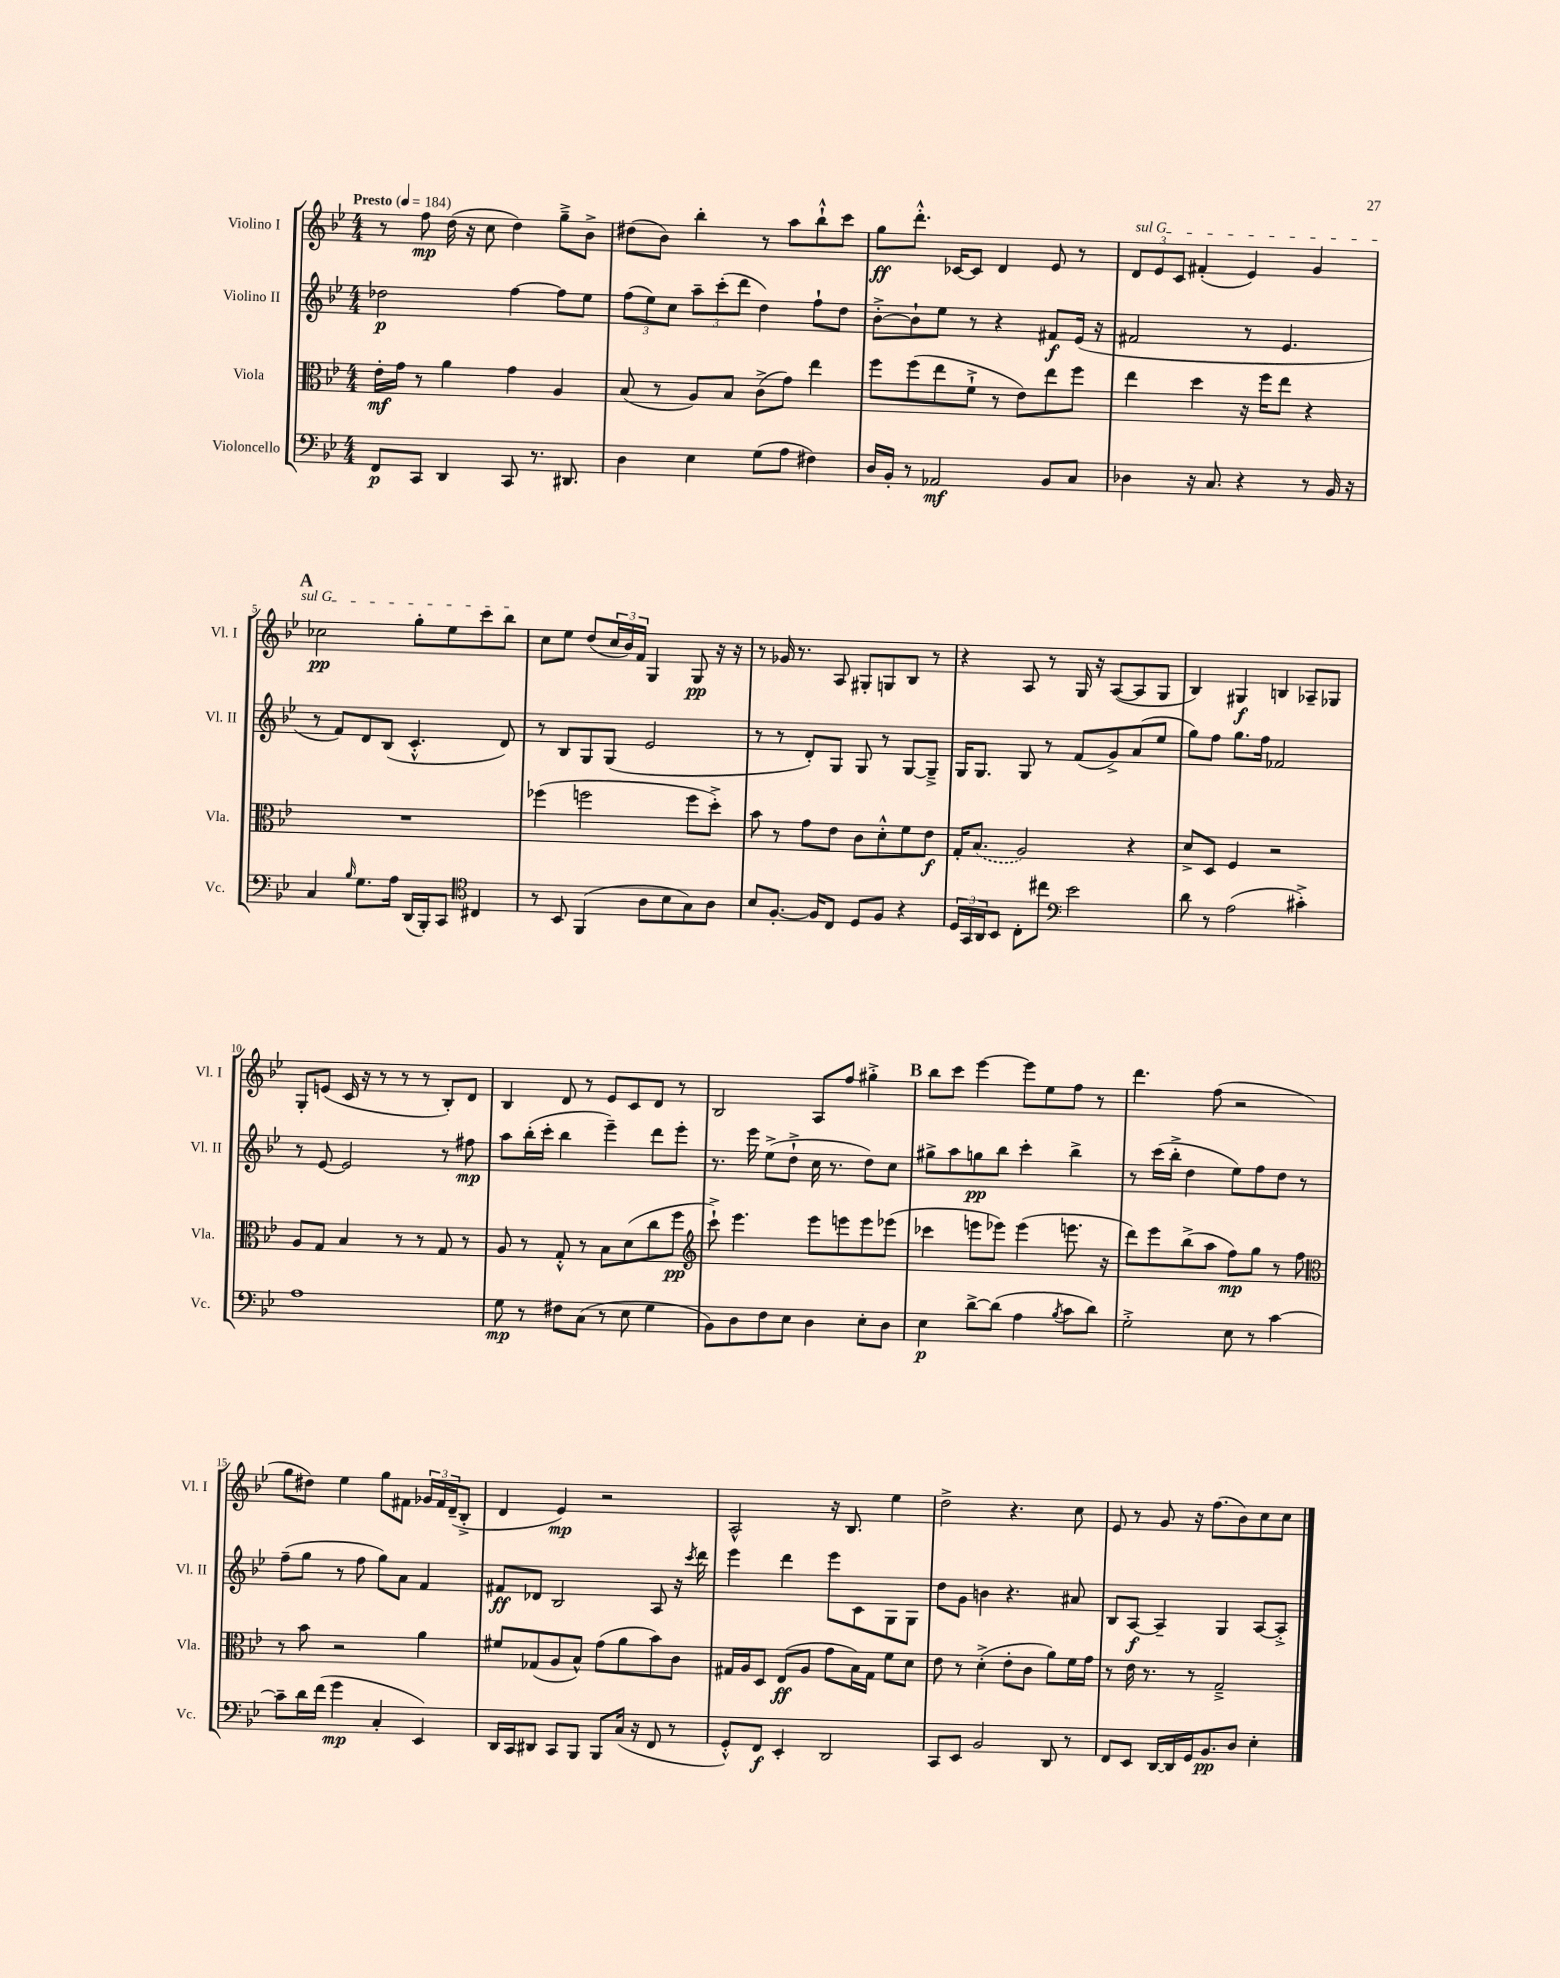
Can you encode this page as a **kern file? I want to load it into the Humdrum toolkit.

**kern	**kern	**kern	**kern
*staff4	*staff3	*staff2	*staff1
*clefF4	*clefC3	*clefG2	*clefG2
*k[b-e-]	*k[b-e-]	*k[b-e-]	*k[b-e-]
*M4/4	*M4/4	*M4/4	*M4/4
*MM184	*MM184	*MM184	*MM184
8FF	16e-'	2dd-	8r
.	16g	.	.
8CC	8r	.	8ff
4DD	4a	.	(16dd
.	.	.	16r
.	.	.	8cc
8CC	4g	[4ff	4dd)
8.r	.	.	.
.	4A	8ff]	8gg~^
8.DD#	.	.	.
.	.	8ee-	8b-^
=	=	=	=
4D	(8B-	(12ff	(8dd#
.	.	12ee-)	.
.	8r	.	8b-)
.	.	12cc	.
4E-	8A)	12aa~	4bb-'
.	.	(12ccc'	.
.	8B-	.	.
.	.	12ddd	.
(8G	(8c^	4dd)	8r
8A	8g)	.	8aa
4F#)	4ee-	8ff`	8bb-`^^
.	.	8dd	8ccc
=	=	=	=
16D	8ff	[8b-'^	8gg
16BB-'	.	.	.
8r	(8ff	8b-`]	8.ddd'^^
2AA-	8ee-	8ee-	.
.	.	.	[16c-
.	8f`^	8r	8c-]
.	8r	4r	4d
.	8e-)	.	.
8BB-	8ee-	8f#	8e-
8C	8ff	(16e-	8r
.	.	16r	.
=	=	=	=
4D-	4ee-	2f#	12d
.	.	.	12e-
.	.	.	12c
16r	4dd	.	(4f#'
8.C	.	.	.
4r	16r	8r	4e-)
.	16ff	.	.
.	8ee-	4.e-	.
8r	4r	.	4g
16BB-	.	.	.
16r	.	.	.
=	=	=	=
4C	1r	8r	2cc-
.	.	8f)	.
16qqB-	.	.	.
8.G	.	8d	.
.	.	(8B-	.
16A	.	.	.
(16DD	.	4.c'^^	8gg'
16BBB-')	.	.	.
8CC	.	.	8ee-
*clefC4	*	*	*
4C#	.	.	8ccc
.	.	8d)	8bb-
=	=	=	=
8r	(4ff-	8r	8cc
8BB-	.	8B-	8ee-
(4FF	2ff	8G	(8dd
.	.	(8G	24cc
.	.	.	24b-)
.	.	.	24f
8A	.	2e-	4G
8B-	.	.	.
8G)	8ff	.	8G
8A	8dd'^)	.	16r
.	.	.	16r
=	=	=	=
8B-	8b-	8r	8r
[8.F'	8r	8r	16g-
.	.	.	8.r
.	8g	8d')	.
16F]	.	.	.
8C	8e-	8G	8A
8D	8c	8G	8G#'
8F	8d'^^	8r	8G
4r	8f	[8G	8B-
.	8e-	8G~^]	8r
=	=	=	=
24D	16G'	16G	4r
24GG	.	.	.
.	(8.B-	8.G	.
24AA	.	.	.
8BB-	.	.	.
8C'	2A)	8G	8A
8cc#	.	8r	8r
*clefF4	*	*	*
2e-	.	(8f	16G
.	.	.	16r
.	.	8g^)	([8A
.	4r	(8a	8A]
.	.	8ee-	8G
=	=	=	=
8d	8d^	8gg)	4B-)
8r	8D	8ff	.
(2A	4F	8.gg	4G#
.	.	16ff	.
.	2r	2f-	4B
4c#'^)	.	.	8A-~
.	.	.	8G-
=	=	=	=
1A	8A	8r	8G'
.	8G	[8e-	(8e
.	4B-	2e-]	16c
.	.	.	16r
.	.	.	8r
.	8r	.	8r
.	8r	.	8r
.	8G	8r	8B-')
.	8r	8ff#	8d
=	=	=	=
8G	8A	8aa	4B-
8r	8r	(16bb-'	.
.	.	16ccc'	.
8F#	8G'^^	4bb-	8d
(8C	8r	.	8r
8r	8B-	4eee-~)	8e-
8E-	(8d	.	8c
4G	8cc	8ddd	8d
.	8ff	8eee-'	8r
=	=	=	=
*	*clefG2	*	*
8BB-)	8ccc`^)	8.r	2B-
8D	4.eee-	.	.
.	.	16eee-	.
8F	.	(8ee-^	.
8E-	.	8dd`^	.
4D	8eee-	16cc	8A
.	.	8.r	.
.	8eee	.	8ff
8E-'	8eee	8dd)	4gg#'^
8D	(8eee-	8cc	.
=	=	=	=
4E-	4ccc-	8gg#^	8bb-
.	.	8aa	8ccc
[8d^	8eee	8gg	[4eee-
(8d]	8eee-)	8bb-	.
4A	(4eee-	4ccc'	8eee-]
.	.	.	8ee-
8qB-	.	.	.
8c	8.eee	4bb-^	8ff
8d)	.	.	8r
.	16r	.	.
=	=	=	=
2G'^	8ddd)	8r	4.ddd
.	8eee-	(16ccc	.
.	.	16bb-'^	.
.	(8bb-^	4dd	.
.	8aa	.	(8ff
8E-	8ff)	8ee-)	2r
8r	8gg	8ff	.
[4c	8r	8dd	.
.	8ff	8r	.
=	=	=	=
*	*clefC3	*	*
8c~]	8r	(8ff~	8gg
16d	8b-	8gg	8dd#)
(16f	.	.	.
4g	2r	8r	4ee-
.	.	8ff	.
4C'	.	8gg)	8gg
.	.	8a	8f#
4EE-)	4a	4f	24g-
.	.	.	24f#
.	.	.	(24d~
.	.	.	8B-'^
=	=	=	=
16DD	8f#	8f#	4d
16CC	.	.	.
8DD#	(8G-	8d-	.
8CC	8A	2B-	4e-)
8BBB-	8B-^^)	.	.
8BBB-	(8g	.	2r
(16C	8a	.	.
16r	.	.	.
8FF	8b-)	8A	.
8r	8c	16r	.
.	.	8qccc	.
.	.	16ddd	.
=	=	=	=
8GG'^^)	16G#	4eee-	2A^^
.	16A	.	.
8FF	8D	.	.
4EE-'	(8E-	4ddd	.
.	8A	.	.
2DD	8g	8eee-	16r
.	.	.	8.B-
.	16B-)	8c	.
.	16G#	.	.
.	8f	8G	4ee-
.	8d	8G	.
=	=	=	=
8CC	8e-	8dd	2dd^
8EE-	8r	8g	.
2BB-	(4d'^	4b	.
.	8e-'	4.r	4.r
.	8c	.	.
8DD	8a)	.	.
8r	16f	8a#	8cc
.	16g	.	.
=	=	=	=
8FF	8r	8B-	8e-
8EE-	16e-	[8A	8r
.	8.r	.	.
[16DD	.	4A~]	8g
16DD]	.	.	.
16GG	8r	.	16r
8.BB-	.	.	(8.ff
.	2G~^	4G	.
8D	.	.	8b-)
4E-'	.	[8A	8cc
.	.	8A'^]	8cc
==	==	==	==
*-	*-	*-	*-
